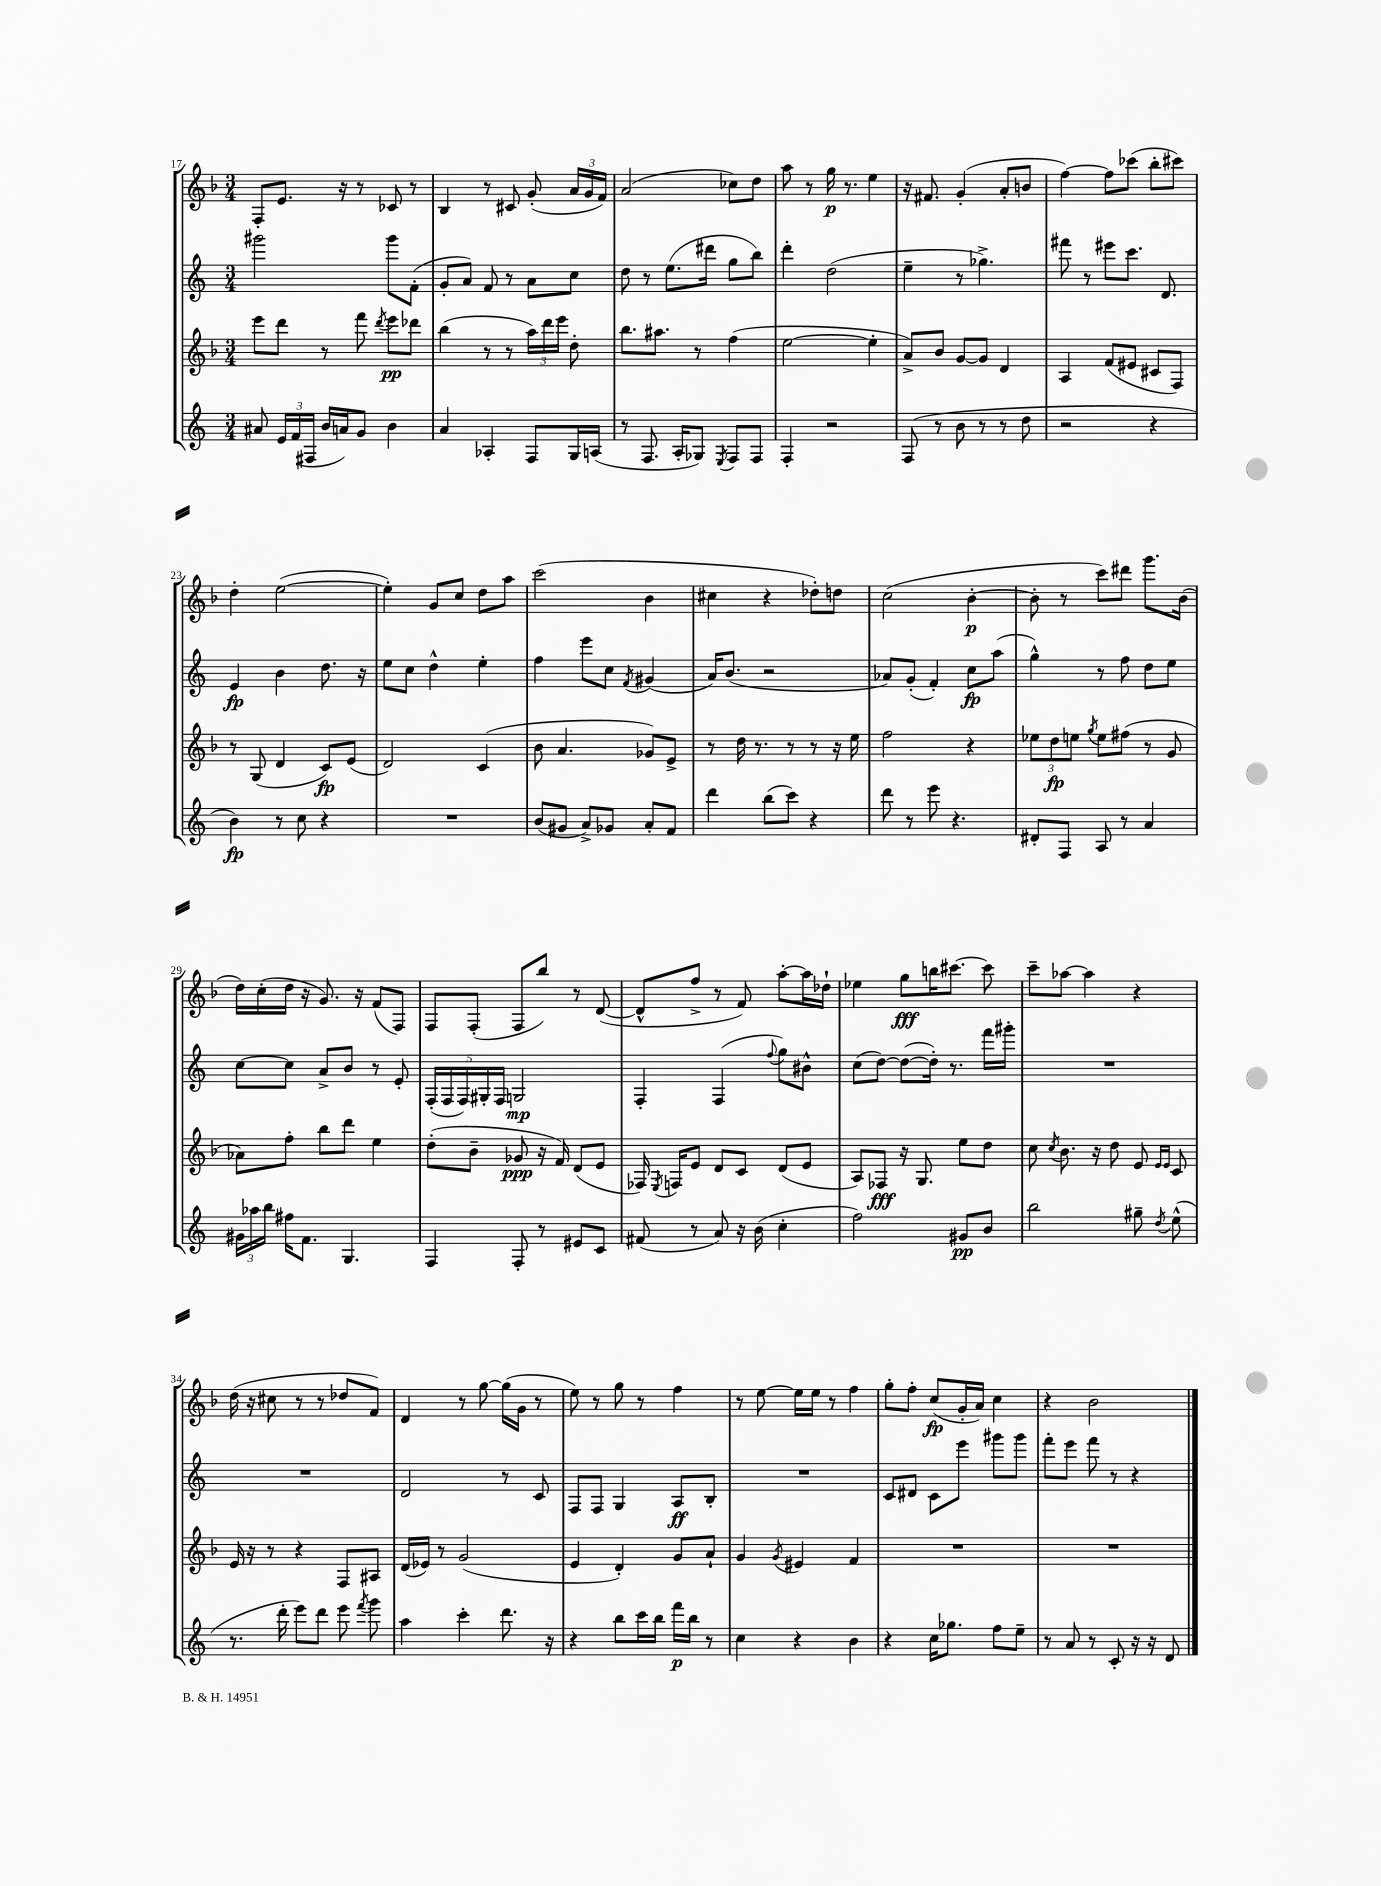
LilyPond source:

<<
\new StaffGroup <<
\new Staff = "s0" {
    \clef treble \key f \major \numericTimeSignature \time 3/4
    \autoBeamOff f8[-. e'8.] r16 r8 ces'8 r8 |
    bes4 r8 cis'8 g'8-.( \tuplet 3/2 { a'16[ g'16 f'16]) } |
    a'2( ces''8[) d''8] |
    a''8 r8 g''16\p r8. e''4 |
    r16 fis'8. g'4-.( a'8[-. b'8] |
    f''4~) f''8[ ces'''8]( bes''8[-. cis'''8]) |
    d''4-. e''2~( |
    e''4-.) g'8[ c''8] d''8[ a''8] |
    c'''2( bes'4 |
    cis''4 r4 des''8[-.) d''8] |
    c''2( bes'4~-.\p |
    bes'8-. r8 c'''8[) dis'''8] g'''8.[ bes'16]( |
    d''16[) c''16-.( d''16] r16 g'8.) r16 f'8[( f8]) |
    f8[ f8]-.( f8[ bes''8]) r8 d'8~( |
    d'8[-^ f''8]-> r8 f'8) a''8[~-. a''16 des''16]-! |
    ees''4 g''8[\fff b''16 cis'''8.]~ cis'''8 |
    c'''8[-- aes''8]~ aes''4 r4 |
    d''16( r16 cis''8 r8 r8 des''8[ f'8]) |
    d'4 r8 g''8~ g''16[( g'16] r8 |
    e''8) r8 g''8 r8 f''4 |
    r8 e''8~ e''16[ e''16] r8 f''4 |
    g''8[-. f''8]-. c''8[\fp( g'16-. a'16]) c''4 |
    r4 bes'2 \bar "|." |
}
\new Staff = "s1" {
    \clef treble \key c \major \numericTimeSignature \time 3/4
    \autoBeamOff gis'''2 gis'''8[ f'8]-.( |
    g'8[-. a'8]) f'8 r8 a'8[ c''8] |
    d''8 r8 e''8.[( dis'''16] g''8[ b''8]) |
    d'''4-. d''2( |
    e''4-- r8 ges''4.->) |
    fis'''8 r8 eis'''8[ c'''8.] d'8. |
    e'4\fp b'4 d''8. r16 |
    e''8[ c''8] d''4-^ e''4-. |
    f''4 e'''8[ c''8] \acciaccatura { f'8 } gis'4( |
    a'16[) b'8.]( r2 |
    aes'8[) g'8]-.( f'4-.) c''8[\fp a''8]( |
    g''4-^) r8 f''8 d''8[ e''8] |
    c''8[~ c''8] a'8[-> b'8] r8 e'8-. |
    \tuplet 5/4 { f16[-.( f16 f16) gis16-. f16] } g2\mp |
    f4-. f4( \appoggiatura { f''8 } g''8[) bis'8]-^ |
    c''8[( d''8]~) d''8[~( d''16]-.) r8. f'''16[ gis'''16]-. |
    R2. |
    R2. |
    d'2 r8 c'8 |
    f8[ f8] g4 a8[\ff b8]-. |
    R2. |
    c'8[ dis'8] c'8[ e'''8] gis'''8[ gis'''8] |
    f'''8[-. e'''8] f'''8 r8 r4 \bar "|." |
}
\new Staff = "s2" {
    \clef treble \key f \major \numericTimeSignature \time 3/4
    \autoBeamOff e'''8[ d'''8] r8 f'''8 \acciaccatura { d'''8 } e'''8[\pp des'''8] |
    bes''4( r8 r8 \tuplet 3/2 { a''16[) d'''16 e'''16] } d''8-. |
    bes''8.[ ais''8.] r8 f''4( |
    e''2~ e''4-. |
    a'8[->) bes'8] g'8[~ g'8] d'4 |
    a4 f'8[( eis'8] cis'8[ f8]) |
    r8 g8( d'4 c'8[\fp) e'8]( |
    d'2) c'4( |
    bes'8 a'4. ges'8[) e'8]-> |
    r8 d''16 r8. r8 r8 r16 e''16 |
    f''2 r4 |
    \tuplet 3/2 { ees''8[ d''8\fp e''8] } \acciaccatura { g''8 } e''8[ fis''8]( r8 g'8 |
    aes'8[) f''8]-. bes''8[ d'''8] e''4 |
    d''8[-.( bes'8]-- ges'8\ppp r16 f'16) d'8[( e'8] |
    fes16) \acciaccatura { e8 } f16[ e'8] d'8[ c'8] d'8[( e'8] |
    a8[) fes8]\fff r16 g8. e''8[ d''8] |
    c''8 \acciaccatura { c''8 } bes'8. r16 d''8 e'8 \grace { e'16[ e'16] } c'8 |
    e'16 r16 r8 r4 f8[ ais8] |
    d'16[( ees'16]) r8 g'2( |
    e'4 d'4-.) g'8[ a'8]-! |
    g'4 \acciaccatura { g'8 } eis'4 f'4 |
    R2. |
    R2. \bar "|." |
}
\new Staff = "s3" {
    \clef treble \key c \major \numericTimeSignature \time 3/4
    \autoBeamOff ais'8 \tuplet 3/2 { e'16[ f'16( fis16] } b'16[ a'16) g'8] b'4 |
    a'4 aes4-. f8[ g16 a16]( |
    r8 f8. a16[-. ges8]) \acciaccatura { e8 } f8[ f8] |
    f4-. r2 |
    f8( r8 b'8 r8 r8 d''8 |
    r2 r4 |
    b'4\fp) r8 c''8 r4 |
    R2. |
    b'8[( gis'8] a'8[->) ges'8] a'8[-. f'8] |
    d'''4 b''8[( c'''8]) r4 |
    d'''8 r8 e'''8 r4. |
    dis'8[-. f8] a8 r8 a'4 |
    \tuplet 3/2 { gis'16[ aes''16 b''16] } fis''16[ f'8.] g4. |
    f4 f8-. r8 eis'8[ c'8] |
    fis'8( r8 a'8) r16 b'16( c''4-. |
    f''2) gis'8[\pp b'8] |
    b''2 gis''8-- \acciaccatura { d''8 } e''8-^( |
    r8. d'''16-. e'''8[) d'''8] e'''8 \acciaccatura { f'''8 } g'''8 |
    a''4 c'''4-. d'''8. r16 |
    r4 b''8[ c'''16 b''16] f'''16[\p b''16] r8 |
    c''4 r4 b'4 |
    r4 c''16[ ges''8.] f''8[ e''8]-- |
    r8 a'8 r8 c'8-. r16 r16 d'8 \bar "|." |
}
>>
>>
\layout { \context { \Score currentBarNumber = #17 } }
